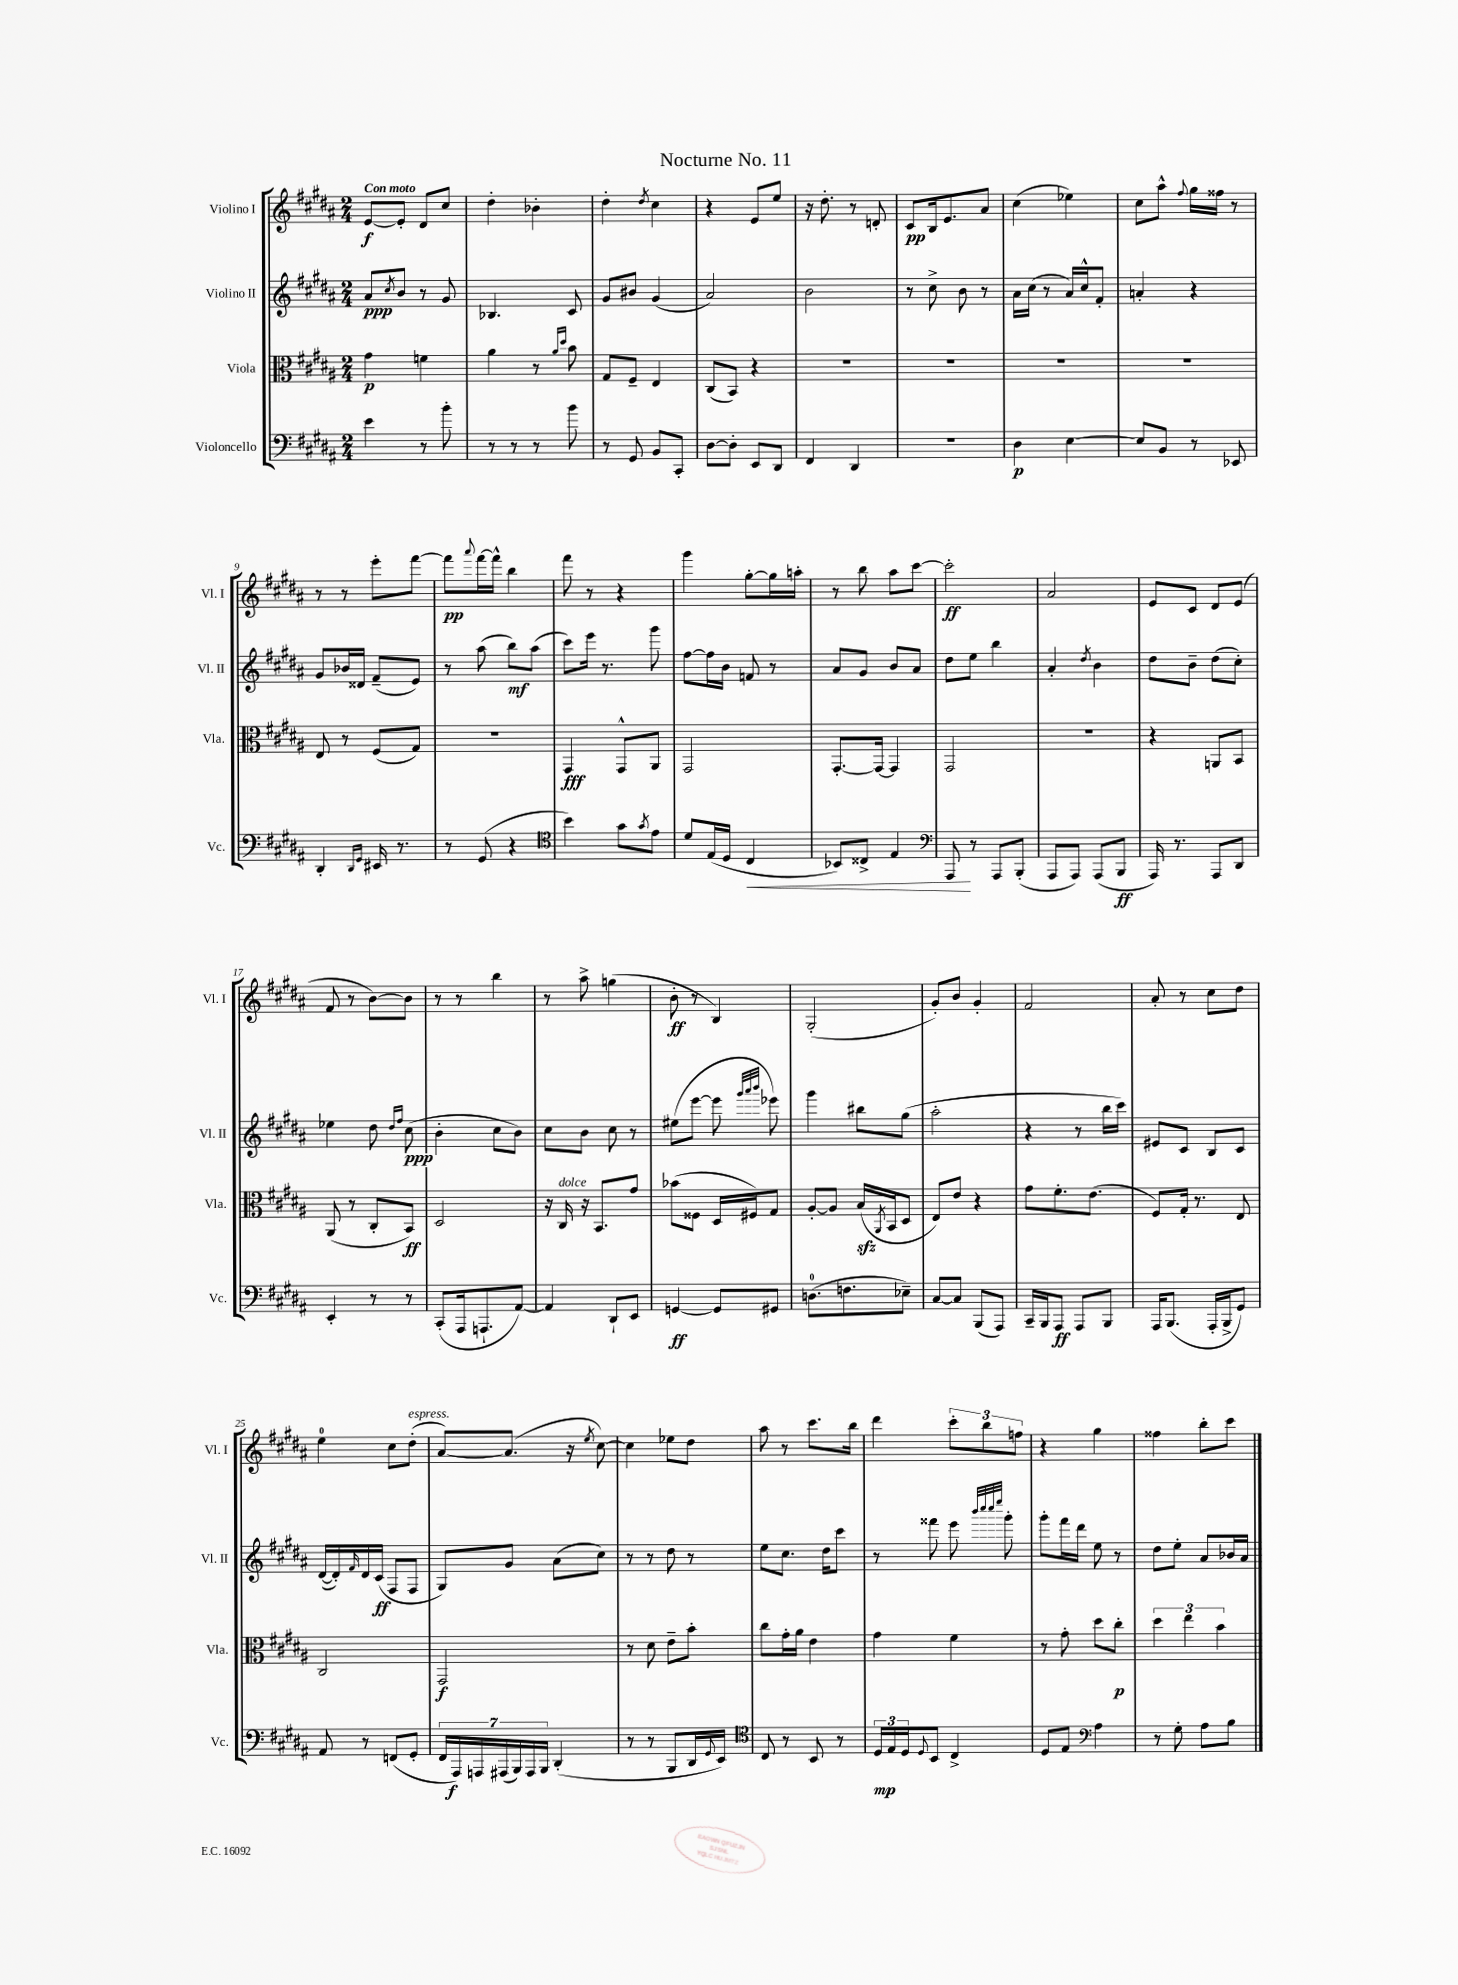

**kern	**kern	**kern	**kern
*staff4	*staff3	*staff2	*staff1
*clefF4	*clefC3	*clefG2	*clefG2
*k[f#c#g#d#a#]	*k[f#c#g#d#a#]	*k[f#c#g#d#a#]	*k[f#c#g#d#a#]
*M2/4	*M2/4	*M2/4	*M2/4
4e	4g#	8a#	[8e
.	.	8qcc#	.
.	.	8b	8e']
8r	4f	8r	8d#
8b'	.	8g#	8cc#
=	=	=	=
8r	4a#	4.B-	4dd#'
8r	.	.	.
8r	8r	.	4b-'
.	16qqa#	.	.
.	16qqdd#	.	.
8b	8b	8c#	.
=	=	=	=
8r	8G#	8g#	4dd#'
8GG#	8F#~	8b#	.
.	.	.	8qdd#
8BB	4E	(4g#	4cc#
8CC#'	.	.	.
=	=	=	=
[8D#	(8C#	2a#)	4r
8D#']	8BB)	.	.
8EE	4r	.	8e
8DD#	.	.	8ee
=	=	=	=
4FF#	2r	2b	16r
.	.	.	8.dd#'
4DD#	.	.	8r
.	.	.	8d'
=	=	=	=
2r	2r	8r	8c#
.	.	8cc#^	16B
.	.	.	8.e
.	.	8b	.
.	.	8r	8a#
=	=	=	=
4D#	2r	16a#	(4cc#
.	.	(16cc#	.
.	.	8r	.
[4E	.	16a#)	4ee-)
.	.	16cc#^^	.
.	.	8f#'	.
=	=	=	=
8E]	2r	4a'	8cc#
8BB	.	.	8aa#^^
.	.	.	8qqff#
8r	.	4r	16gg#
.	.	.	16ff##
8EE-	.	.	8r
=	=	=	=
4DD#'	8E	8g#	8r
.	8r	16b-	8r
.	.	16d##	.
16qqDD#	.	.	.
16qqGG#	.	.	.
16EE#	(8F#	(8f#~	8eee'
8.r	.	.	.
.	8G#)	8e)	[8fff#
=	=	=	=
8r	2r	8r	8fff#]
.	.	.	8qqaaa#
(8GG#	.	(8aa#	[16fff#
.	.	.	16fff#^^]
4r	.	8bb)	4bb
.	.	(8aa#	.
=	=	=	=
*clefC4	*	*	*
4b)	4GG#	8ccc#)	8fff#
.	.	16eee	8r
.	.	8.r	.
8g#	8GG#^^	.	4r
8qg#	.	.	.
8e	8AA#	8ggg#	.
=	=	=	=
8d#	2GG#	[8ff#	4ggg#
(16E	.	16ff#]	.
16D#	.	16b	.
4C#	.	8f	[8gg#'
.	.	8r	16gg#]
.	.	.	16aa'
=	=	=	=
8BB-)	[8.GG#'	8a#	8r
8C##^	.	8g#	8bb
.	16GG#_	.	.
4E	4GG#]	8b	8aa#
.	.	8a#	[8ccc#
=	=	=	=
*clefF4	*	*	*
8AAA#	2GG#	8dd#	2ccc#']
8r	.	8ee	.
8AAA#	.	4bb	.
(8BBB'	.	.	.
=	=	=	=
8AAA#	2r	4a#'	2a#
8AAA#)	.	.	.
.	.	8qdd#	.
(8AAA#	.	4b	.
8BBB	.	.	.
=	=	=	=
16AAA#)	4r	8dd#	8e
8.r	.	.	.
.	.	8b~	8c#
8AAA#	8AA	(8dd#	8d#
8DD#	8BB	8cc#')	(8e
=	=	=	=
4EE'	(8AA#	4ee-	8f#
.	8r	.	8r
8r	8C#'	8dd#	[8b)
.	.	16qqdd#	.
.	.	16qqff#	.
8r	8BB)	(8cc#	8b]
=	=	=	=
(8CC#'	2D#	4b'	8r
16AAA#	.	.	8r
8.AAA`	.	.	.
.	.	8cc#	4bb
[8AA#)	.	8b)	.
=	=	=	=
4AA#]	16r	8cc#	8r
.	16C#	.	.
.	16r	8b	8aa#^
.	8.BB	.	.
8DD#`	.	8cc#	(4gg
8EE	8g#	8r	.
=	=	=	=
[4GG	(8b-	(8ee#	8b'
.	8F##	[8eee	8r
8GG]	16D#	8eee]	4B)
.	16F#)	.	.
.	.	32qqggg#	.
.	.	32qqaaa#	.
.	.	32qqbbb	.
8GG#	8G#	8eee-)	.
=	=	=	=
(8.D	[8A#'	4ggg#	(2G#'
.	8A#]	.	.
8.F	.	.	.
.	(16B	8bb#	.
.	8qAA#	.	.
.	16BB	.	.
8E-~)	8D#	(8gg#	.
=	=	=	=
[8C#	8E)	2aa#'	8g#')
8C#]	8e	.	8b
(8BBB	4r	.	4g#'
8AAA#)	.	.	.
=	=	=	=
16CC#~	8g#	4r	2f#
16BBB	.	.	.
8AAA#	8.f#'	.	.
8AAA#	.	8r	.
.	(8.e	.	.
8BBB	.	16bb	.
.	.	16ccc#)	.
=	=	=	=
16AAA#	8F#)	8e#	8a#'
(8.BBB	.	.	.
.	16G#'	8c#	8r
.	8.r	.	.
16AAA#'	.	8B	8cc#
16BBB^	.	.	.
8GG#)	8E	8c#	8dd#
=	=	=	=
8AA#	2C#	([16d#	4ee
.	.	16d#'])	.
.	.	16qqf#	.
8r	.	16d#	.
.	.	(16c#	.
(8FF	.	8F#	8cc#
8GG#'	.	8F#	(8dd#'
=	=	=	=
28FF#	2GG#	8G#)	[8a#)
28AAA#)	.	.	.
28AAA	.	.	.
(28AAA#	.	.	.
.	.	8g#	(8.a#]
28BBB)	.	.	.
28AAA#	.	.	.
28BBB	.	.	.
(4DD#'	.	(8a#	.
.	.	.	16r
.	.	.	8qee
.	.	8cc#)	[8cc#)
=	=	=	=
8r	8r	8r	4cc#]
8r	8d#	8r	.
8BBB	8e~	8dd#	8ee-
16DD#	8b'	8r	8dd#
8qqGG#	.	.	.
16EE)	.	.	.
=	=	=	=
*clefC4	*	*	*
8C#	8cc#	8ee	8aa#
8r	16g#'	8.cc#	8r
.	16a#	.	.
8BB	4e	.	8.ccc#
.	.	16dd#	.
8r	.	8ccc#	.
.	.	.	16bb
=	=	=	=
24D#	4g#	8r	4ddd#
24E	.	.	.
24D#	.	.	.
8qqD#	.	.	.
8BB	.	8fff##	.
4C#^	4f#	8eee	12ccc#'
.	.	.	12bb
.	.	32qqbbb	.
.	.	32qqcccc#	.
.	.	32qqcccc#	.
.	.	32qqeeee	.
.	.	8ggg#'	.
.	.	.	12ff
=	=	=	=
8D#	8r	8ggg#'	4r
8E	8g#'	16fff#	.
.	.	16ddd#	.
*clefF4	*	*	*
4A#	8dd#	8ee	4gg#
.	8cc#'	8r	.
=	=	=	=
8r	6dd#	8dd#	4ff##
8G#'	.	8ee'	.
.	6ee	.	.
8A#	.	8a#	8bb'
.	6b	.	.
8B	.	16b-	8ccc#
.	.	16a#	.
==	==	==	==
*-	*-	*-	*-
